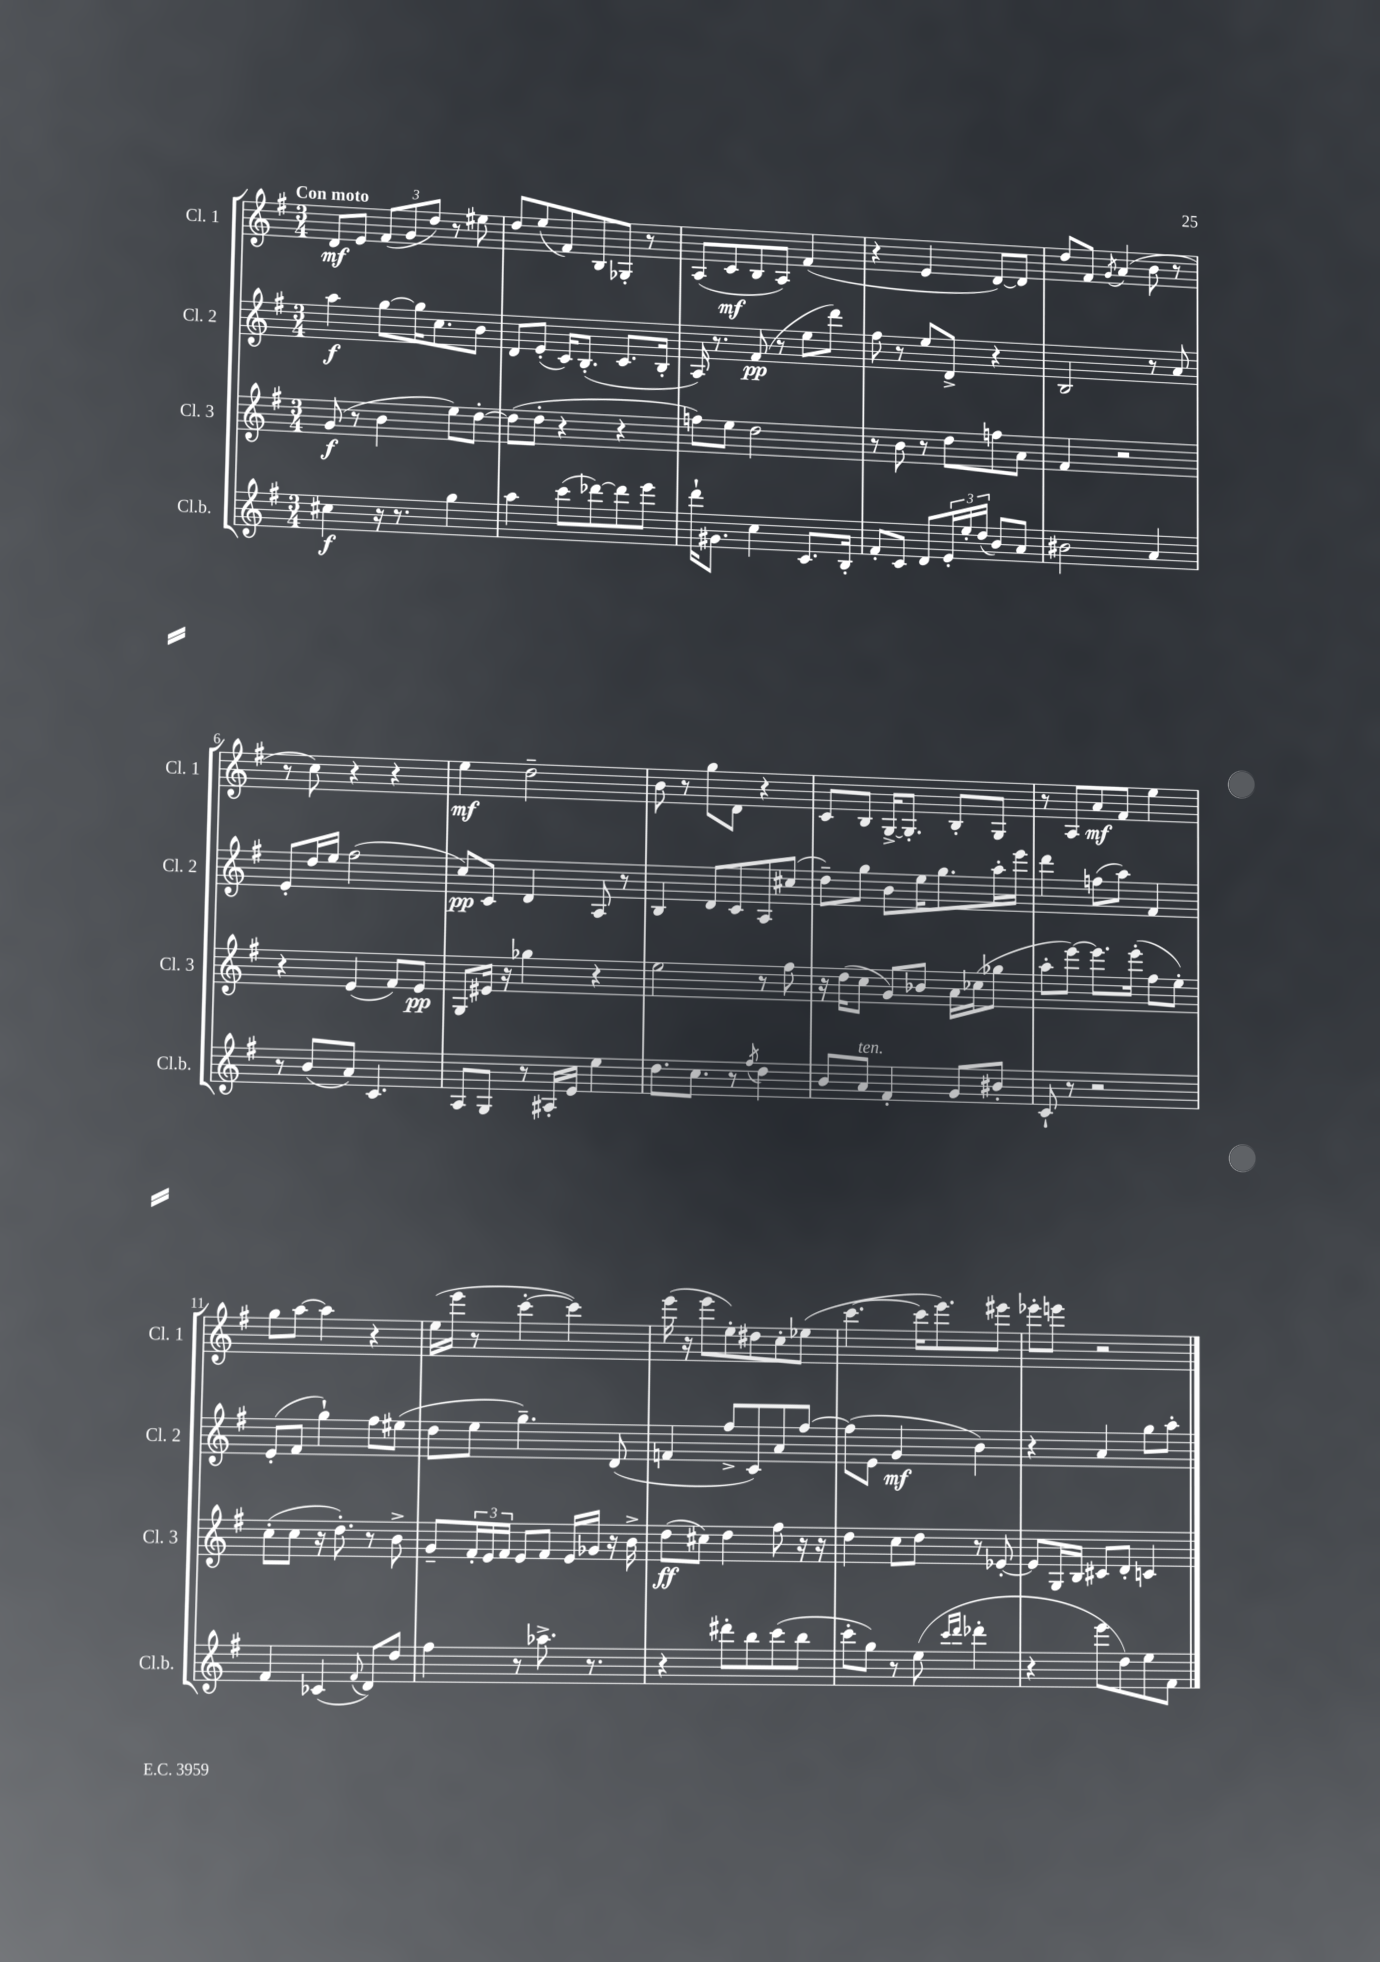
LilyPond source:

<<
\new StaffGroup <<
\new Staff = "s0" \with { instrumentName = "Cl. 1" shortInstrumentName = "Cl. 1" } {
    \clef treble \key g \major \numericTimeSignature \time 3/4 \tempo "Con moto"
    d'8\mf e'8 \tuplet 3/2 { fis'8( g'8 d''8) } r8 eis''8 |
    d''8 e''8( fis'8) b8 ges8-. r8 |
    a8( c'8\mf b8 a8) fis'4( |
    r4 e'4 d'8~) d'8 |
    d''8 fis'8 \acciaccatura { g'8 } a'4( b'8 r8 |
    r8 c''8) r4 r4 |
    e''4\mf d''2-- |
    b'8 r8 g''8 d'8 r4 |
    c'8 b8 g16~-> g8.-. b8-. g8 |
    r8 a8 a'8\mf fis'8 e''4 |
    g''8 a''8~ a''4 r4 |
    e''16( e'''16 r8 c'''4~-. c'''4) |
    e'''16( r16 e'''8 e''8-.) dis''8 c''8-. ees''8( |
    c'''4.~ c'''16 e'''8.) eis'''8 |
    ees'''8-. e'''8 r2 \bar "|." |
}
\new Staff = "s1" \with { instrumentName = "Cl. 2" shortInstrumentName = "Cl. 2" } {
    \clef treble \key g \major \numericTimeSignature \time 3/4
    a''4\f g''8~ g''16 c''8. b'8 |
    d'8 e'8-.( c'16) b8.-.( c'8. b16-. |
    a16) r8. fis'8\pp( r8 e''8 d'''8) |
    fis''8 r8 e''8 d'8-> r4 |
    b2 r8 a'8 |
    e'8-. d''16 e''16 fis''2( |
    c''8\pp) c'8 d'4 a8 r8 |
    b4 d'8 c'8 a8 cis''8( |
    d''8--) g''8 b'8 e''16 g''8. a''16-. e'''16 |
    d'''4 f''8( a''8) fis'4 |
    e'8-.( fis'8 g''4-!) fis''8 eis''8( |
    d''8 e''8 g''4.--) d'8( |
    f'4 fis''8-> c'8) a'8 fis''8~ |
    fis''8( e'8 g'4\mf b'4) |
    r4 a'4 g''8 a''8-. \bar "|." |
}
\new Staff = "s2" \with { instrumentName = "Cl. 3" shortInstrumentName = "Cl. 3" } {
    \clef treble \key g \major \numericTimeSignature \time 3/4
    g'8\f( r8 b'4 e''8) d''8~-. |
    d''8( d''8-. r4 r4 |
    f''8) e''8 d''2 |
    r8 b'8 r8 d''8 f''8 a'8 |
    fis'4 r2 |
    r4 e'4( fis'8) e'8\pp |
    g8 eis'16 r16 ges''4 r4 |
    e''2 r8 fis''8 |
    r16 d''16( c''8 g'8) bes'8 a'16 ces''16( ges''8 |
    a''8-. e'''8~) e'''8. e'''16-.( fis''8 e''8-.) |
    c''8-.( c''8 r16 d''8.-.) r8 b'8-> |
    g'8-- \tuplet 3/2 { fis'16-. e'16 fis'16 } e'8 fis'8 e'16 ges'16 r16 b'16-> |
    d''8\ff( cis''8) d''4 fis''8 r16 r16 |
    d''4 c''8 d''8 r8 ees'8~-. |
    ees'8 g16 b16 cis'8 d'8-. c'4 \bar "|." |
}
\new Staff = "s3" \with { instrumentName = "Cl.b." shortInstrumentName = "Cl.b." } {
    \clef treble \key g \major \numericTimeSignature \time 3/4
    cis''4\f r16 r8. g''4 |
    a''4 c'''8( des'''8~) des'''8 e'''8 |
    d'''16-! gis'8. c''4 c'8. b16-. |
    fis'8-. c'8 d'8 \tuplet 3/2 { e'16-. e''16-. d''16( } b'8) a'8 |
    bis'2 a'4 |
    r8 b'8( a'8) c'4. |
    a8 g8 r8 ais16-. e'16 e''4 |
    d''8. c''8. r8 \acciaccatura { fis''8 } d''4 |
    b'8 a'8^\markup { \italic "ten." } fis'4-. g'8 bis'8-. |
    c'8-! r8 r2 |
    fis'4 ces'4( \appoggiatura { fis'8 } d'8) d''8 |
    fis''4 r8 aes''8.-> r8. |
    r4 dis'''8-. b''8 c'''8( b''8 |
    c'''8-. g''8) r8 e''8( \grace { c'''16 d'''16 } des'''4-. |
    r4 e'''8 d''8) e''8 fis'8 \bar "|." |
}
>>
>>
